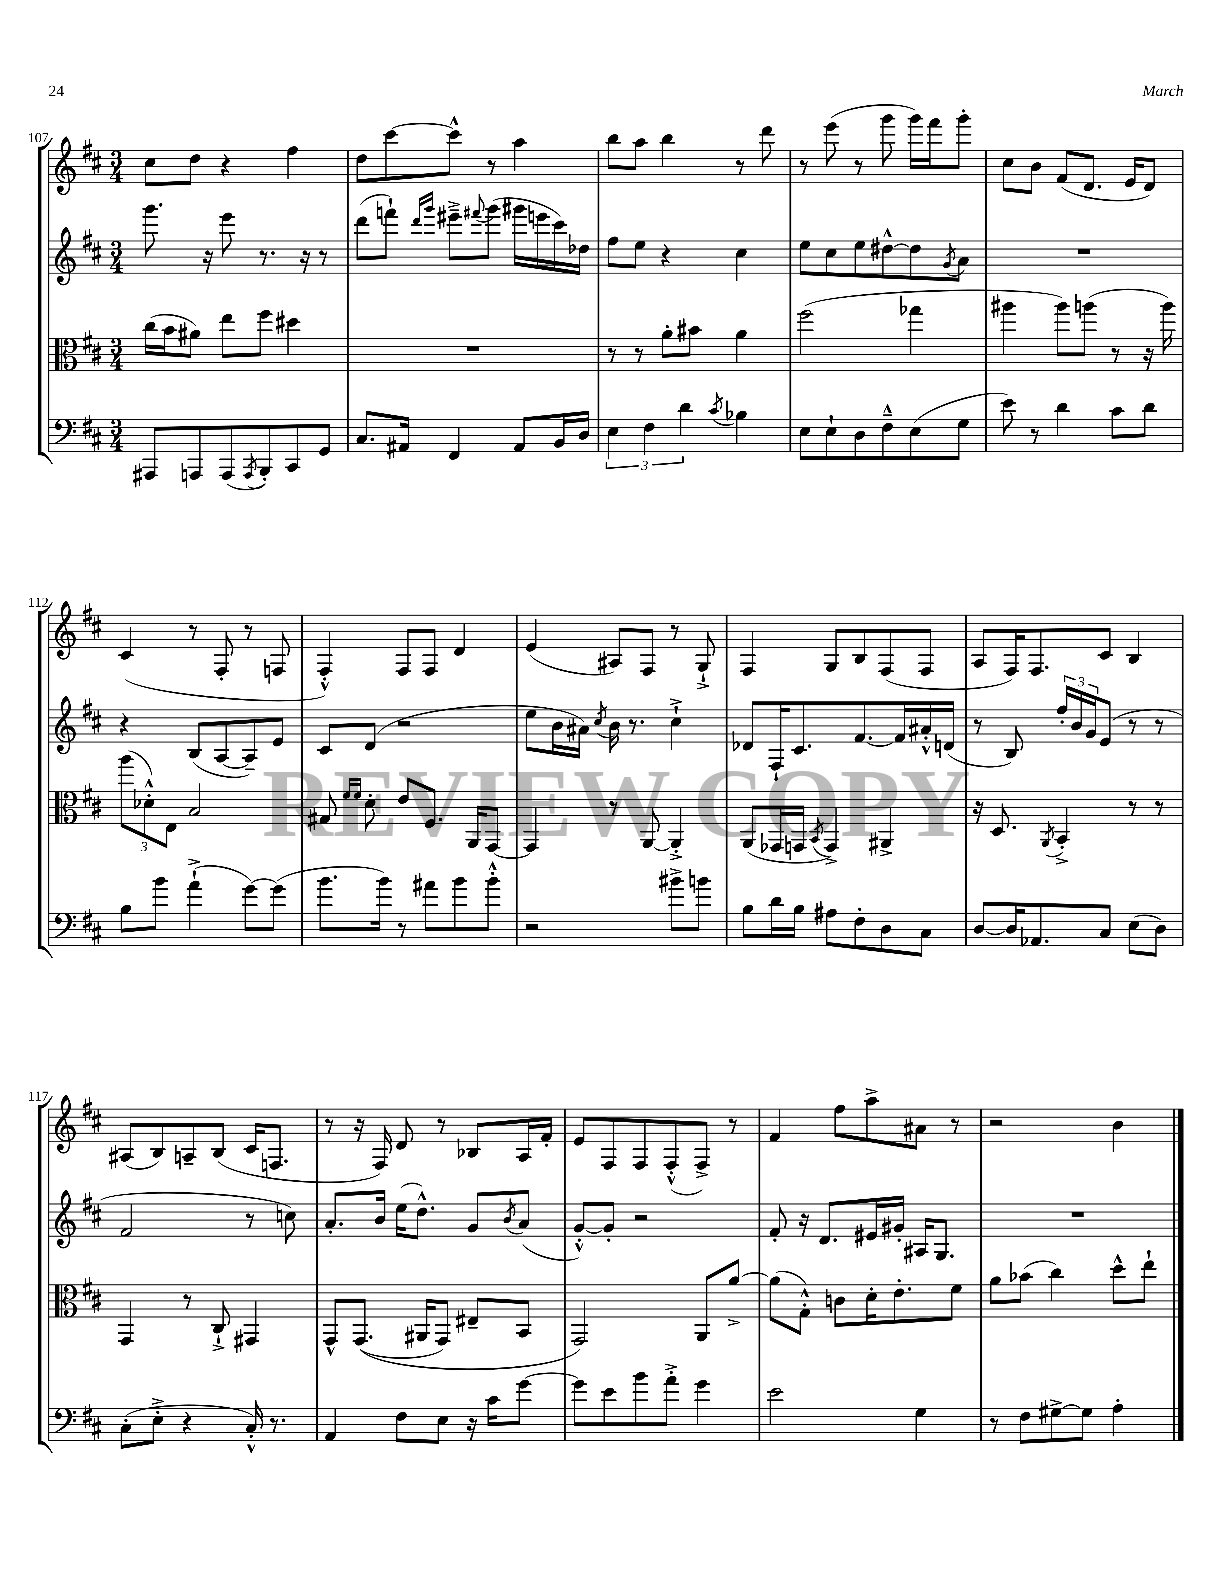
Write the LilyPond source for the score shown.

<<
\new StaffGroup <<
\new Staff = "s0" {
    \clef treble \key d \major \numericTimeSignature \time 3/4
    cis''8 d''8 r4 fis''4 |
    d''8 cis'''8~ cis'''8-^ r8 a''4 |
    b''8 a''8 b''4 r8 d'''8 |
    r8 e'''8( r8 g'''8 g'''16) fis'''16 g'''8-. |
    cis''8 b'8 fis'8( d'8. e'16 d'8) |
    cis'4( r8 fis8-. r8 f8 |
    fis4-.-^) fis8 fis8 d'4 |
    e'4( ais8) fis8 r8 g8-!-> |
    fis4 g8 b8 fis8( fis8 |
    a8 fis16) fis8. cis'8 b4 |
    ais8( b8) a8-- b8( cis'16 f8. |
    r8 r16 fis16) d'8 r8 bes8 a16 fis'16-. |
    e'8 fis8 fis8 fis8-.-^( fis8->) r8 |
    fis'4 fis''8 a''8-> ais'8 r8 |
    r2 b'4 \bar "|." |
}
\new Staff = "s1" {
    \clef treble \key d \major \numericTimeSignature \time 3/4
    g'''8. r16 e'''8 r8. r16 r8 |
    d'''8( f'''8-!) \grace { d'''16 g'''16 } eis'''8---> \appoggiatura { fis'''8 } g'''8( gis'''16 e'''16 cis'''16) des''16 |
    fis''8 e''8 r4 cis''4 |
    e''8 cis''8 e''8 dis''8~-^ dis''8 \acciaccatura { g'8 } a'8 |
    R2. |
    r4 b8( a8~ a8--) e'8 |
    cis'8 d'8( r2 |
    e''8 b'16 ais'16) \acciaccatura { cis''8 } b'16 r8. cis''4-!-> |
    des'8 fis16-! cis'8. fis'8.~ fis'16 ais'16-.-^ d'16( |
    r8 b8) \tuplet 3/2 { fis''16-. b'16 g'16 } e'8( r8 r8 |
    fis'2 r8 c''8) |
    a'8.-. b'16 e''16( d''8.-^) g'8 \acciaccatura { b'8 } a'8( |
    g'8~-.-^) g'8-. r2 |
    fis'8-. r16 d'8. eis'16 gis'16-. ais16 g8. |
    R2. \bar "|." |
}
\new Staff = "s2" {
    \clef alto \key d \major \numericTimeSignature \time 3/4
    cis''16( b'16 ais'8) e''8 fis''8 dis''4 |
    R2. |
    r8 r8 a'8-. bis'8 a'4 |
    fis''2( ges''4 |
    ais''4 ais''8) a''8( r8 r16 a''16) |
    \tuplet 3/2 { a''8( des'8-.-^) e8 } b2 |
    gis8 \grace { fis'16 fis'16 } d'8-. e'8 fis8. a,16 g,8~ |
    g,4 r8 a,8~ a,4-.-> |
    a,8( ges,16 g,16 \acciaccatura { b,8 } g,4->) ais,4-> |
    r16 d8. \acciaccatura { a,8 } b,4-.-> r8 r8 |
    g,4 r8 cis8-!-> gis,4 |
    g,8-^ g,8.(\( ais,16 g,8) eis8-- b,8 |
    g,2\) a,8 a'8~-> |
    a'8( g8-.-^) c'8 d'16-. e'8.-. fis'8 |
    a'8 bes'8( cis''4) d''8-^ e''8-! \bar "|." |
}
\new Staff = "s3" {
    \clef bass \key d \major \numericTimeSignature \time 3/4
    ais,,8 a,,8 a,,8( \acciaccatura { a,,8 } b,,8-.) cis,8 g,8 |
    cis8. ais,16 fis,4 ais,8 b,16 d16 |
    \tuplet 3/2 { e4 fis4 d'4 } \acciaccatura { cis'8 } bes4 |
    e8 e8-! d8 fis8---^ e8( g8 |
    e'8) r8 d'4 cis'8 d'8 |
    b8 b'8 a'4-!->( g'8~) g'8( |
    b'8. b'16) r8 ais'8 b'8 b'8-.-^ |
    r2 bis'8-> b'8 |
    b8 d'16 b16 ais8 fis8-. d8 cis8 |
    d8~ d16 aes,8. cis8 e8( d8) |
    cis8-.( e8-.-> r4 cis16-.-^) r8. |
    a,4 fis8 e8 r16 cis'16 g'8~ |
    g'8 e'8 b'8 a'8-.-> g'4 |
    e'2 g4 |
    r8 fis8 gis8~-> gis8 a4-. \bar "|." |
}
>>
>>
\layout { \context { \Score currentBarNumber = #107 } }
